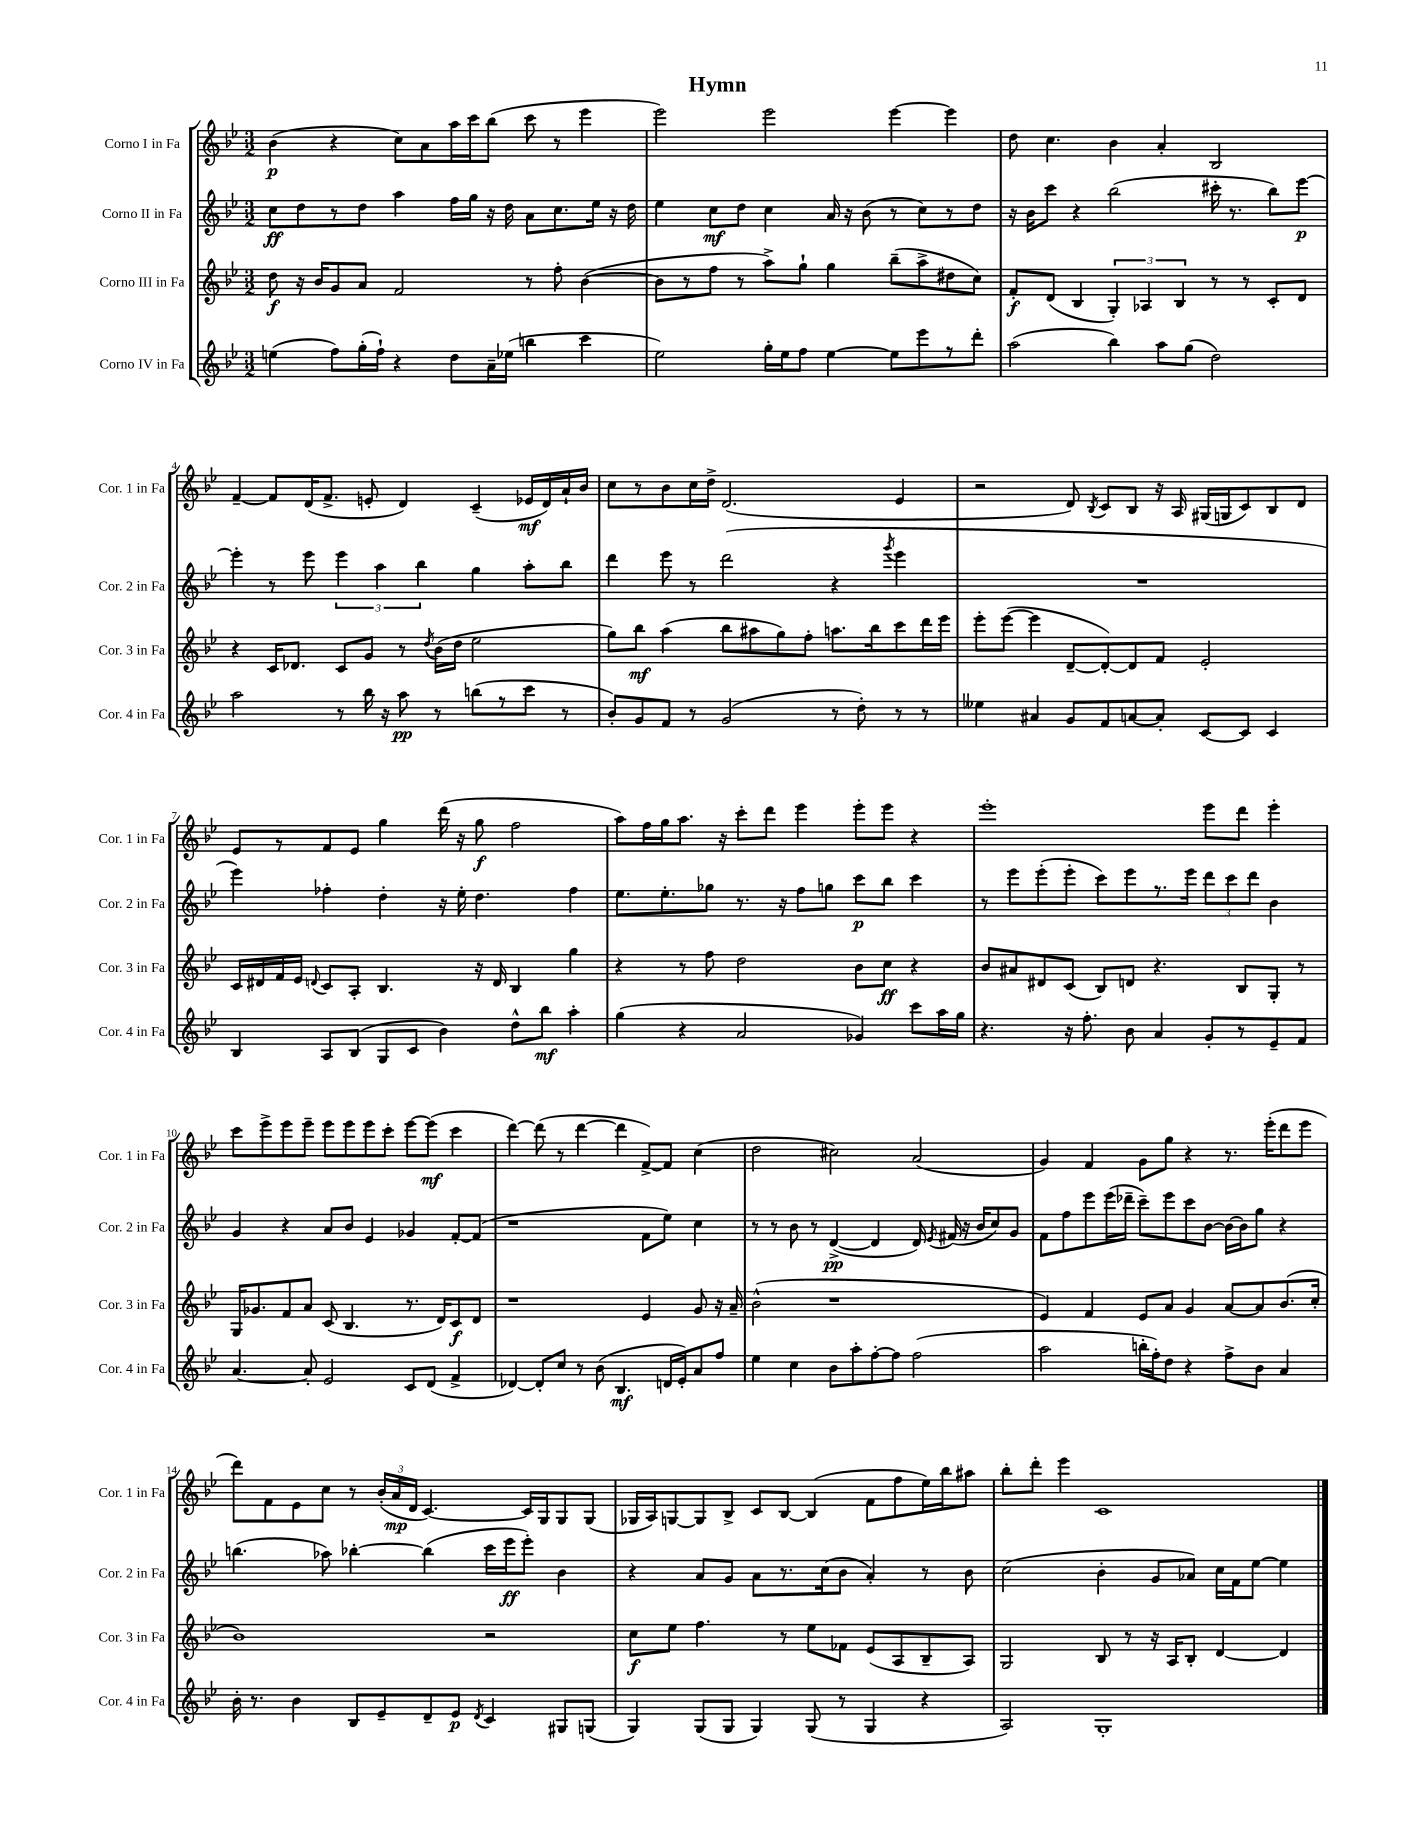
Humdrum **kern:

**kern	**kern	**kern	**kern
*staff4	*staff3	*staff2	*staff1
*clefG2	*clefG2	*clefG2	*clefG2
*k[b-e-]	*k[b-e-]	*k[b-e-]	*k[b-e-]
*M3/2	*M3/2	*M3/2	*M3/2
(4ee	8dd	8cc	(4b-
.	16r	8dd	.
.	16b-	.	.
8ff)	8g	8r	4r
(16gg'	8a	8dd	.
16ff`)	.	.	.
4r	2f	4aa	8cc)
.	.	.	8a
8dd	.	16ff	16aa
.	.	16gg	16ccc
16a~	.	16r	(8bb-
(16ee-	.	16dd	.
4bb	8r	8a	8ccc
.	8ff'	8.cc	8r
4ccc	([4b-	.	4eee-
.	.	16ee-	.
.	.	16r	.
.	.	16dd	.
=	=	=	=
2ee-)	8b-]	4ee-	2eee-)
.	8r	.	.
.	8ff	8cc	.
.	8r	8dd	.
16gg'	8aa^)	4cc	2eee-
16ee-	.	.	.
8ff	8gg`	.	.
[4ee-	4gg	16a	.
.	.	16r	.
.	.	(8b-	.
8ee-]	(8bb-~	8r	[4eee-
8eee-	8aa^	8cc)	.
8r	8dd#	8r	4eee-]
8ddd'	8cc)	8dd	.
=	=	=	=
(2aa	8f'	16r	8dd
.	.	16b-	.
.	(8d	8ccc	4.cc
.	4B-	4r	.
4bb-)	6G')	(2bb-	4b-
.	6A-	.	.
8aa	.	.	4a'
.	6B-	.	.
(8gg	.	.	.
2dd)	8r	16ccc#'	2B-
.	.	8.r	.
.	8r	.	.
.	8c'	8bb-)	.
.	8d	[8eee-	.
=	=	=	=
2aa	4r	4eee-']	[4f~
.	16c	8r	8f]
.	8.d-	.	.
.	.	8eee-	(16d
.	.	.	8.f^
8r	8c	6eee-	.
16bb-	8g	.	8e'
.	.	6aa	.
16r	.	.	.
8aa	8r	.	4d)
.	.	6bb-	.
.	8qdd	.	.
8r	(16b-	.	.
.	16dd	.	.
(8bb	2ee-	4gg	(4c~
8r	.	.	.
8ccc	.	8aa'	16e-
.	.	.	16d)
8r	.	8bb-	16a`
.	.	.	16b-
=	=	=	=
8b-')	8gg)	4ddd	8cc
8g	8bb-	.	8r
8f	(4aa	8eee-	8b-
8r	.	8r	16cc
.	.	.	16dd^
(2g	8bb-	(2ddd	(2.d
.	8aa#	.	.
.	8gg)	.	.
.	8ff'	.	.
8r	8.aa	4r	.
8dd')	.	.	.
.	16bb-	.	.
.	.	8qggg	.
8r	8ccc	4eee-	4e-
8r	16ddd	.	.
.	16eee-	.	.
=	=	=	=
4ee--	8eee-'	1.r	2r
.	([8eee-	.	.
4a#	4eee-]	.	.
8g	[8d~	.	8d)
.	.	.	8qB-
8f	8d'_)	.	8c
[8a	8d]	.	8B-
8a']	8f	.	16r
.	.	.	16A
[8c	2e-'	.	(16G#
.	.	.	16G
8c]	.	.	8c)
4c	.	.	8B-
.	.	.	8d
=	=	=	=
4B-	16c	4eee-)	8e-
.	16d#	.	.
.	16f	.	8r
.	16e-	.	.
.	8qqd	.	.
8A	8c	4ff-'	8f
(8B-	8A'	.	8e-
8G	4.B-	4dd'	4gg
8c	.	.	.
4b-)	.	16r	(16ddd
.	.	16ee-'	16r
.	16r	4.dd	8gg
.	16d	.	.
8dd^^	4B-	.	2ff
8bb-	.	.	.
4aa'	4gg	4ff-	.
=	=	=	=
(4gg	4r	8.ee-	8aa)
.	.	.	16ff
.	.	8.ee-'	16gg
4r	8r	.	8.aa
.	8ff	8gg-	.
.	.	.	16r
2a	2dd	8.r	8ccc'
.	.	.	8ddd
.	.	16r	.
.	.	8ff	4eee-
.	.	8gg	.
4g-)	8b-	8ccc	8eee-'
.	8cc	8bb-	8eee-
8ccc	4r	4ccc	4r
16aa	.	.	.
16gg	.	.	.
=	=	=	=
4.r	8b-	8r	1eee-'
.	8a#	8eee-	.
.	8d#	(8eee-'	.
16r	(8c	8eee-'	.
8.ff'	.	.	.
.	8B-)	8ccc)	.
8b-	8d	8eee-	.
4a	4.r	8.r	.
.	.	16eee-	.
8g'	.	12ddd	8eee-
.	.	12ccc	.
8r	8B-	.	8ddd
.	.	12ddd	.
8e-~	8G'	4b-	4eee-'
8f	8r	.	.
=	=	=	=
[4.a	16G	4g	8ccc
.	8.g-	.	.
.	.	.	8eee-^
.	8f	4r	8eee-
8a']	8a	.	8eee-~
2e-	(8c	8a	8eee-
.	4.B-	8b-	8eee-
.	.	4e-	8eee-
.	.	.	8ccc'
8c	8.r	4g-	[8eee-
(8d	.	.	(8eee-]
.	16d)	.	.
4f^	8c	[8f'	4ccc
.	8d	(8f]	.
=	=	=	=
[4d-)	1r	1r	[4ddd)
8d-']	.	.	(8ddd]
8cc	.	.	8r
8r	.	.	[4ddd
(8b-	.	.	.
4.B-	.	.	4ddd]
.	4e-	8f	[8f^)
16d	.	8ee-)	8f]
16e-')	.	.	.
8a	8g	4cc	(4cc
8ff	16r	.	.
.	16a~	.	.
=	=	=	=
4ee-	(2b-^^	8r	2dd
.	.	8r	.
4cc	.	8b-	.
.	.	8r	.
8b-	1r	([4d^	2cc#)
8aa'	.	.	.
[8ff'	.	4d]	.
8ff]	.	.	.
(2ff	.	16d)	(2a
.	.	8qe-	.
.	.	(16f#	.
.	.	16r	.
.	.	16b-	.
.	.	8cc)	.
.	.	8g	.
=	=	=	=
2aa	4e-)	8f	4g)
.	.	8ff	.
.	4f	8eee-	4f
.	.	(16eee-	.
.	.	16ddd-~	.
16bb'	8e-	8ccc~)	8g
16ff')	.	.	.
8dd	8a	8eee-	8gg
4r	4g	8ccc	4r
.	.	[8b-	.
8ff^	[8a	16b-_	8.r
.	.	16b-]	.
8b-	8a]	8gg	.
.	.	.	(16eee-'
4a	(8.b-	4r	8ddd
.	.	.	8eee-
.	16cc'	.	.
=	=	=	=
16b-'	1b-)	(4.bb	8ddd)
8.r	.	.	.
.	.	.	8f
4b-	.	.	8e-
.	.	8aa-)	8cc
8B-	.	[4bb-'	8r
8e-~	.	.	(24b-'
.	.	.	24a
.	.	.	24d
8d~	.	(4bb-]	[4.c)
8e-	.	.	.
8qd	.	.	.
4c	2r	16ccc	.
.	.	16eee-	.
.	.	8eee-')	16c]
.	.	.	16G
8G#	.	4b-	8G
(8G	.	.	(8G
=	=	=	=
4G)	8cc	4r	16G-
.	.	.	16A)
.	8ee-	.	[8G
(8G	4.ff	8a	8G]
8G	.	8g	8B-^
4G)	.	8a	8c
.	8r	8.r	[8B-
(8G	8ee-	.	(4B-]
.	.	(16cc	.
8r	8f-	8b-	.
4G	(8e-	4a')	8f
.	8A	.	8ff
4r	8B-~	8r	16ee-)
.	.	.	16bb-
.	8A)	8b-	8aa#
=	=	=	=
2A)	2G	(2cc	8bb-'
.	.	.	8ddd'
.	.	.	4eee-
1G'	8B-	4b-'	1c
.	8r	.	.
.	16r	8g	.
.	16A	.	.
.	8B-'	8a-)	.
.	[4d	16cc	.
.	.	16f	.
.	.	[8ee-	.
.	4d]	4ee-]	.
==	==	==	==
*-	*-	*-	*-
